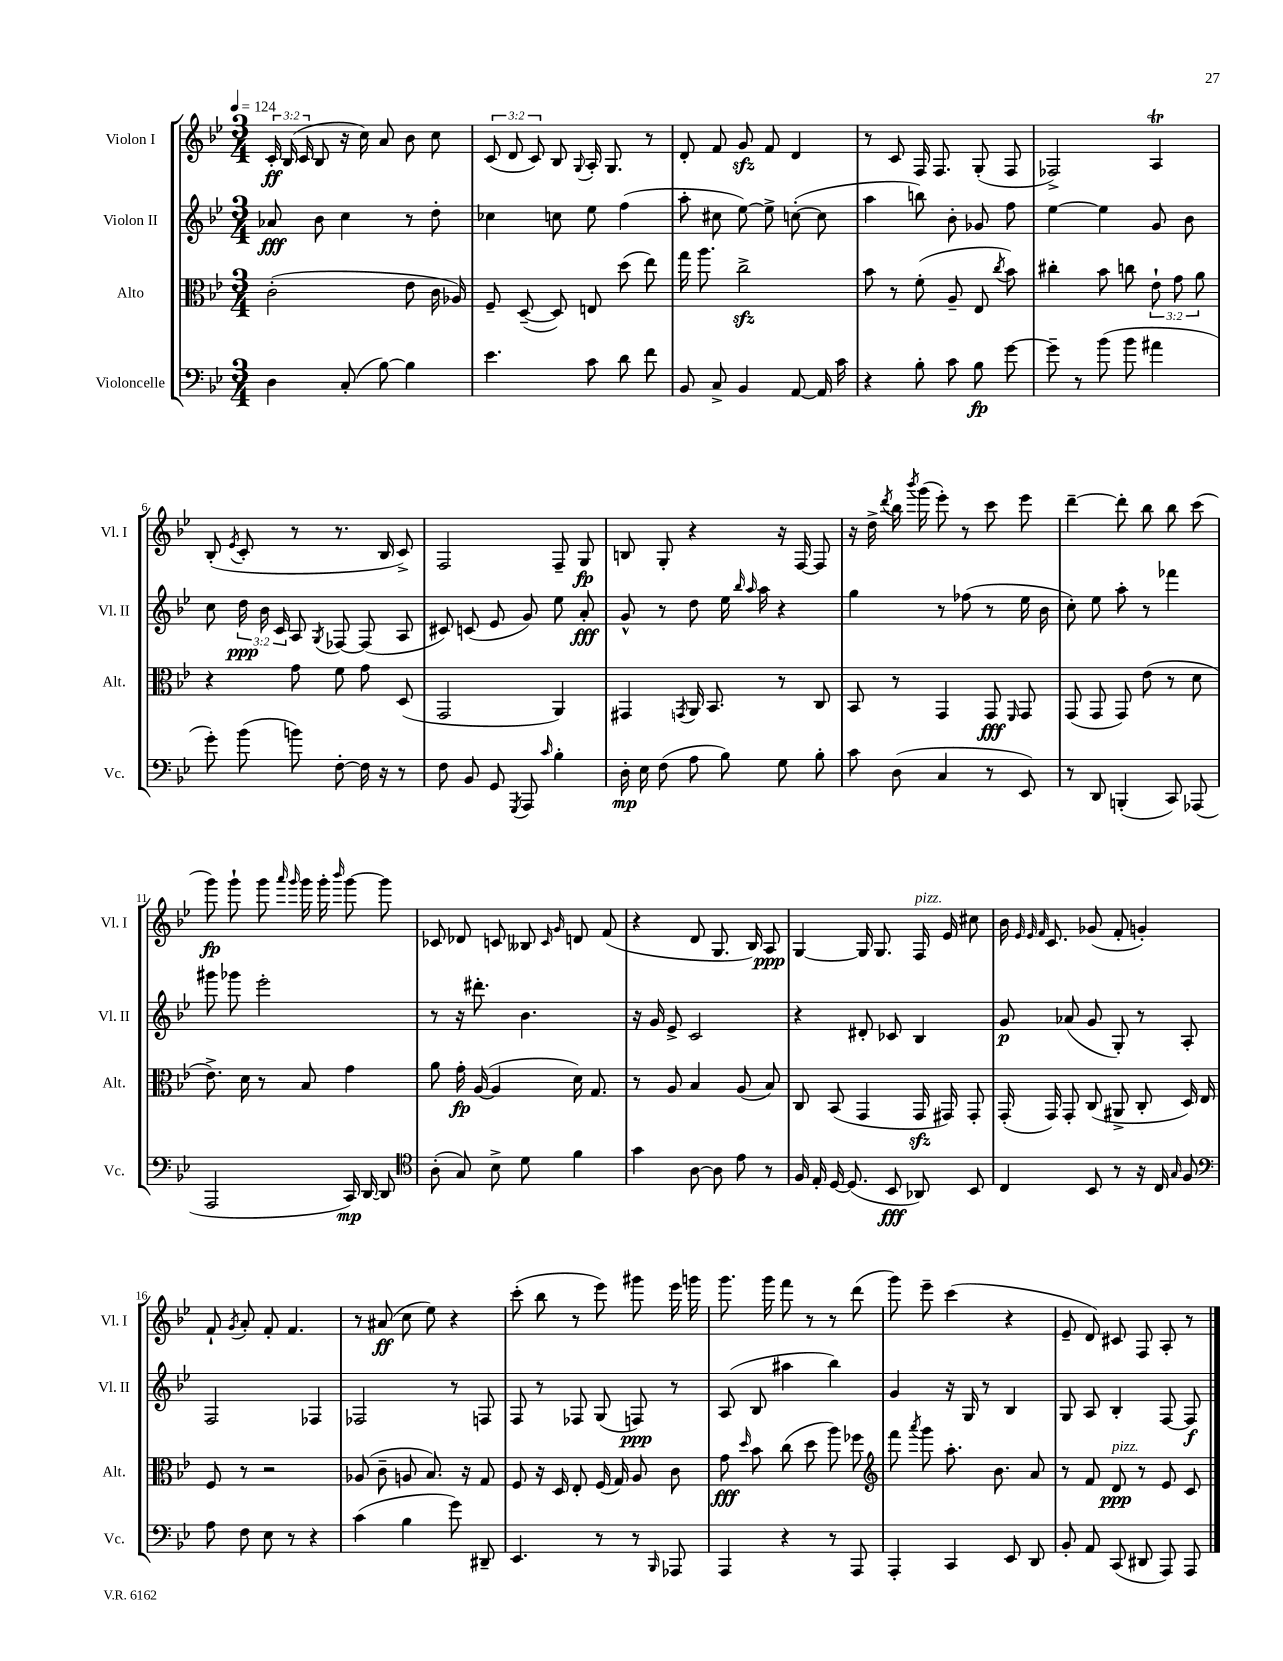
<<
\new StaffGroup <<
\new Staff = "s0" \with { instrumentName = "Violon I" shortInstrumentName = "Vl. I" } {
    \clef treble \key bes \major \numericTimeSignature \time 3/4 \override Staff.TupletNumber.text = #tuplet-number::calc-fraction-text \tempo 4 = 124
    \autoBeamOff \tuplet 3/2 { c'16-.\ff bes16( c'16 } bes8 r16 c''16) a'8 bes'8 c''8 |
    \tuplet 3/2 { c'8( d'8 c'8) } bes8 \appoggiatura { g8 } a16-. g8. r8 |
    d'8-. f'8 g'8\sfz f'8 d'4 |
    r8 c'8 f16 f8. g8-.( f8 |
    fes2->) a4\trill |
    bes8-.( \acciaccatura { ees'8 } c'8-. r8 r8. bes16 c'8->) |
    f2 f8-- g8\fp |
    b8 g8-. r4 r16 f16~ f8 |
    r16 d''16-> \acciaccatura { d'''8 } bes''16 \acciaccatura { bes'''8 } g'''16( ees'''8-.) r8 c'''8 ees'''8 |
    d'''4~-- d'''8-. bes''8 bes''8 c'''8( |
    g'''8\fp) g'''8-! g'''8 \grace { a'''16 g'''16 } g'''16 g'''16-. \grace { bes'''16 } g'''8~ g'''8 |
    ces'8 des'8 c'8 beses8 \grace { c'16 g'16 } d'8 f'8( |
    r4 d'8 g8. bes16) a8\ppp |
    g4~ g16 g8. f16^\markup { \italic "pizz." } ees'16 cis''8 |
    bes'16 \grace { ees'32 ees'32 f'32 } c'8. ges'8( f'8-. g'4-.) |
    f'8-! \acciaccatura { g'8 } a'8-. f'8-. f'4. |
    r8 ais'8\ff( c''8 ees''8) r4 |
    c'''8-.( bes''8 r8 ees'''8) gis'''8 ees'''16 g'''16 |
    g'''8. g'''16 f'''8 r8 r8 d'''8( |
    g'''8) ees'''8-- c'''4( r4 |
    ees'8-- d'8) cis'8 f8 a8-. r8 \bar "|." |
}
\new Staff = "s1" \with { instrumentName = "Violon II" shortInstrumentName = "Vl. II" } {
    \clef treble \key bes \major \numericTimeSignature \time 3/4 \override Staff.TupletNumber.text = #tuplet-number::calc-fraction-text
    \autoBeamOff aes'8\fff bes'8 c''4 r8 d''8-. |
    ces''4 c''8 ees''8 f''4( |
    a''8-. cis''8 ees''8~) ees''8-> c''8~-.( c''8 |
    a''4 b''8) bes'8-. ges'8 f''8 |
    ees''4~ ees''4 g'8 bes'8 |
    c''8 \tuplet 3/2 { d''16\ppp bes'16 c'16 } a8 \acciaccatura { g8 } fes8~ fes8( a8 |
    cis'8) c'8( ees'8 g'8) ees''8 a'8-.\fff |
    g'8-^ r8 d''8 ees''16 \grace { bes''16 a''16 } a''16 r4 |
    g''4 r8 fes''8( r8 ees''16 bes'16 |
    c''8-.) ees''8 a''8-. r8 fes'''4 |
    gis'''8 ges'''8 ees'''2-. |
    r8 r16 dis'''8.-. bes'4. |
    r16 g'16 ees'8-> c'2 |
    r4 dis'8-. ces'8 bes4 |
    g'8\p aes'8( g'8 g8-.) r8 a8-. |
    f2 fes4 |
    fes2 r8 f8 |
    f8 r8 fes8 g8( f8\ppp) r8 |
    a8( bes8 ais''4 bes''4) |
    g'4 r16 g16 r8 bes4 |
    g8 a8 bes4-. f8~ f8\f \bar "|." |
}
\new Staff = "s2" \with { instrumentName = "Alto" shortInstrumentName = "Alt." } {
    \clef alto \key bes \major \numericTimeSignature \time 3/4 \override Staff.TupletNumber.text = #tuplet-number::calc-fraction-text
    \autoBeamOff c'2-.( ees'8 c'16 aes16) |
    f8-- d8~--( d8) e8 d''8( ees''8) |
    g''16 a''8. c''2->\sfz |
    bes'8 r8 f'8-.( a8-- ees8 \acciaccatura { c''8 } bes'8) |
    cis''4-. bes'8 c''8 \tuplet 3/2 { ees'8-! g'8 a'8 } |
    r4 g'8 f'8 g'8 d8( |
    g,2 a,4) |
    gis,4 \acciaccatura { g,8 } a,16 bes,8. r8 c8 |
    bes,8 r8 g,4 g,8\fff \grace { f,16 } g,8 |
    g,8( g,8 g,8) ees'8( r8 d'8 |
    ees'8.->) d'16 r8 bes8 g'4 |
    a'8 g'16-.\fp a16~( a4 d'16) g8. |
    r8 a8 bes4 a8( bes8) |
    c8 bes,8( g,4 g,16\sfz gis,16) gis,8-. |
    g,16-.( g,16) g,8-. c8( ais,8-> c8-. d16) ees16 |
    f8 r8 r2 |
    aes8( c'8-- a8 bes8.) r16 g8 |
    f8 r16 d16 ees8-. f16( g16) a8 c'8 |
    g'8\fff \grace { d''16 } bes'8 c''8( d''8 a''8) fes''8 |
    \clef treble f'''8 \acciaccatura { a'''8 } g'''8 a''8.-. bes'8. a'8 |
    r8 f'8 d'8\ppp^\markup { \italic "pizz." } r8 ees'8 c'8 \bar "|." |
}
\new Staff = "s3" \with { instrumentName = "Violoncelle" shortInstrumentName = "Vc." } {
    \clef bass \key bes \major \numericTimeSignature \time 3/4
    \autoBeamOff d4 c8-.( bes8~) bes4 |
    ees'4. c'8 d'8 f'8 |
    bes,8 c8-> bes,4 a,8~ a,16 c'16 |
    r4 bes8-. c'8 bes8\fp g'8~ |
    g'8-- r8 bes'8( bes'8 ais'4 |
    g'8-.) bes'8( b'8) f8~-. f16 r16 r8 |
    f8 bes,8 g,8 \acciaccatura { g,,8 } a,,8 \grace { c'16 } bes4-. |
    d16-.\mp ees16 f8( a8 bes8) g8 bes8-. |
    c'8 d8( c4 r8 ees,8) |
    r8 d,8 b,,4-.( c,8) aes,,8( |
    a,,2 c,16\mp) d,16~ d,8 |
    \clef tenor a8-.( g8) bes8-> d'8 f'4 |
    g'4 a8~ a8 ees'8 r8 |
    f16 ees16-. d16~ d8.( bes,8\fff aes,8) bes,8 |
    c4 bes,8 r8 r16 c16 \grace { g16 } f8 |
    \clef bass a8 f8 ees8 r8 r4 |
    c'4( bes4 g'8) dis,8-- |
    ees,4. r8 r8 \grace { bes,,16 } aes,,8 |
    a,,4 r4 r8 a,,8 |
    a,,4-. c,4 ees,8 d,8 |
    bes,8-. a,8 c,8( dis,8 a,,8) a,,8 \bar "|." |
}
>>
>>
